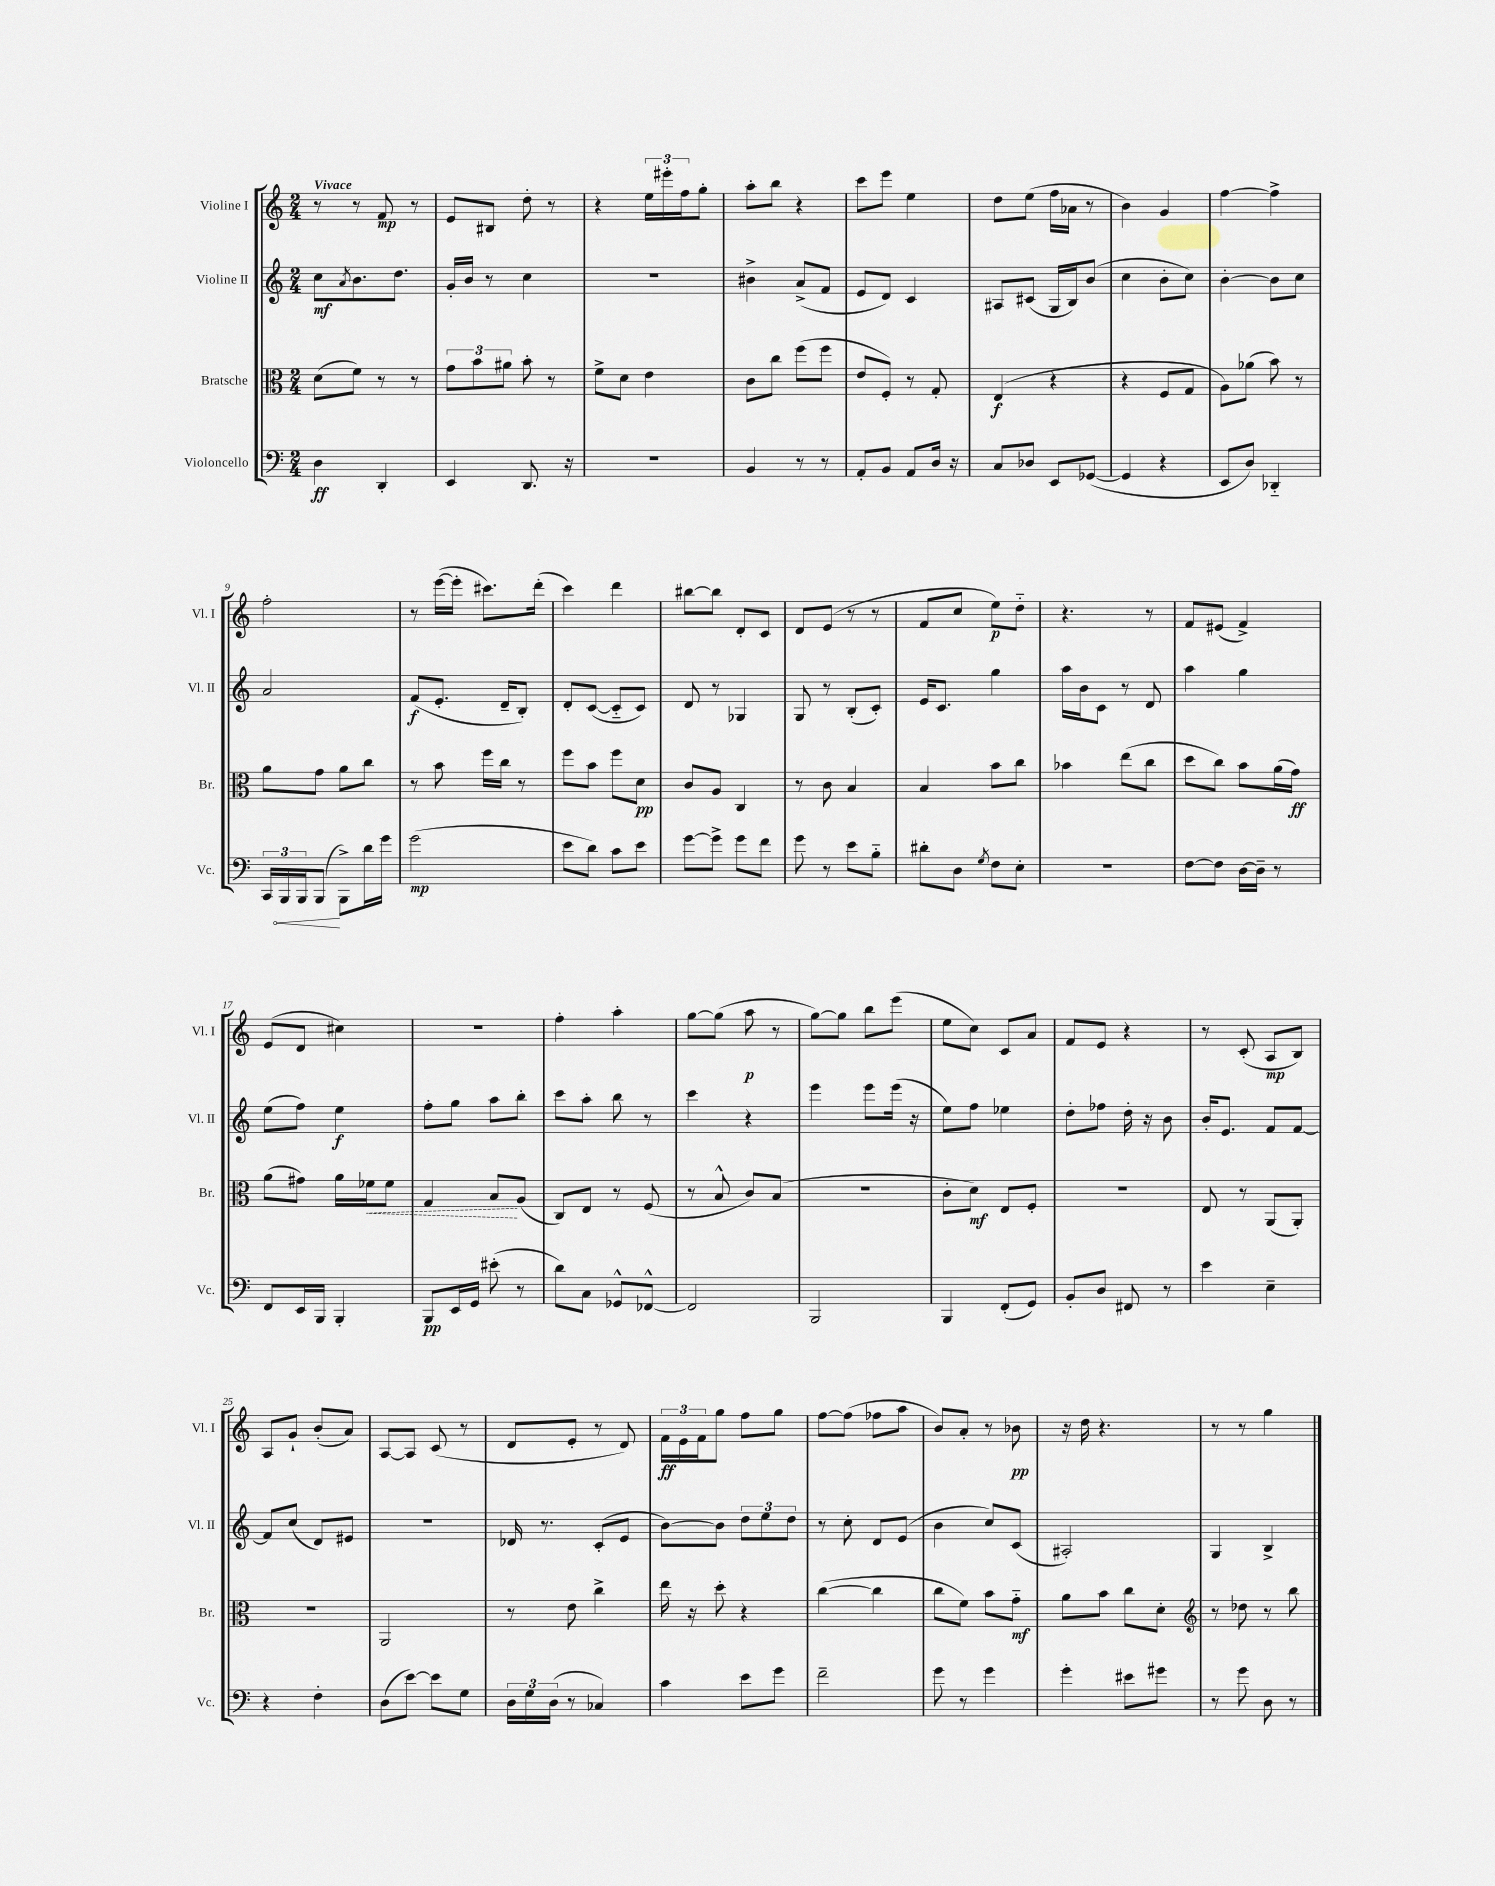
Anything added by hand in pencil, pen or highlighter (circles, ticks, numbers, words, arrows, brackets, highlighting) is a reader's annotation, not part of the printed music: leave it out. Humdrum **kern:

**kern	**kern	**kern	**kern
*staff4	*staff3	*staff2	*staff1
*clefF4	*clefC3	*clefG2	*clefG2
*k[]	*k[]	*k[]	*k[]
*M2/4	*M2/4	*M2/4	*M2/4
4D	(8d	8cc	8r
.	.	8qa	.
.	8f)	8.b	8r
4DD'	8r	.	8f
.	.	8.dd	.
.	8r	.	8r
=	=	=	=
4EE	12g	16g'	8e
.	.	16b	.
.	12b	.	.
.	.	8r	8B#
.	12a#	.	.
8.DD	8b'	4cc	8dd'
.	8r	.	8r
16r	.	.	.
=	=	=	=
2r	8f^	2r	4r
.	8d	.	.
.	4e	.	24ee
.	.	.	24eee#'
.	.	.	24ff
.	.	.	8gg'
=	=	=	=
4BB	8c	4b#^	8aa'
.	8cc	.	8bb
8r	(8ff	(8a^	4r
8r	8ff	8f	.
=	=	=	=
8AA'	8e	8e	8ccc
8BB	8F')	8d)	8eee
8AA	8r	4c	4ee
16D	8G'	.	.
16r	.	.	.
=	=	=	=
8C	(4E	8A#	8dd
8D-	.	(8c#	(8ee
8EE	4r	16G	16ff
.	.	16B)	16a-
([8GG-	.	(8b	8r
=	=	=	=
4GG-]	4r	4cc	4b)
4r	8F	8b'	4g
.	8G	8cc)	.
=	=	=	=
8EE	8A)	[4b'	[4ff
8D)	(8a-	.	.
4DD-'~	8b)	8b]	4ff^]
.	8r	8cc	.
=	=	=	=
24CC	8a	2a	2ff'
24BBB	.	.	.
24BBB	.	.	.
(8BBB	8g	.	.
8BBB^)	8a	.	.
16d	8cc	.	.
16g	.	.	.
=	=	=	=
(2g	8r	(8f	8r
.	8b	8.e'	([16eee
.	.	.	16eee']
.	16ff	.	8.ccc#)
.	16cc	16d~	.
.	8r	8B')	.
.	.	.	(16ddd'
=	=	=	=
8e	8ff	8d'	4ccc)
8d)	8b	([8c	.
8c	8ff	8c'~]	4ddd
8e	8d	8c)	.
=	=	=	=
[8g	8c	8d	[8bb#
8g^]	8A	8r	8bb#]
8g	4C	4G-	8d'
8f	.	.	8c
=	=	=	=
8g	8r	8G	8d
8r	8c	8r	(8e
8e	4B	(8B'	8r
8B'~	.	8c')	8r
=	=	=	=
8d#'	4B	16e	8f
.	.	8.c	.
8D	.	.	8cc
8qG	.	.	.
8F	8b	4gg	8ee)
8E'	8cc	.	8dd'~
=	=	=	=
2r	4b-	16aa	4.r
.	.	16b	.
.	.	8c	.
.	(8ee	8r	.
.	8cc	8d	8r
=	=	=	=
[8F	8dd	4aa	8f
8F]	8cc)	.	(8e#
[16D	8b	4gg	4f^)
16D~]	.	.	.
8r	(16a	.	.
.	16g)	.	.
=	=	=	=
8FF	(8a	(8ee	(8e
16EE	8g#)	8ff)	8d
16BBB	.	.	.
4BBB'	16a	4ee	4cc#)
.	16f-	.	.
.	8f-	.	.
=	=	=	=
8BBB	4G	8ff'	2r
16EE	.	8gg	.
16GG	.	.	.
(8e#'	8B	8aa	.
8r	(8A	8bb'	.
=	=	=	=
8d)	8C)	8ccc	4ff'
8C	8E	8aa'	.
8GG-^^	8r	8bb	4aa'
[8FF-^^	(8F	8r	.
=	=	=	=
2FF-]	8r	4ccc	[8gg
.	8B^^	.	(8gg]
.	8c)	4r	8aa
.	(8B	.	8r
=	=	=	=
2BBB	2r	4eee	[8gg)
.	.	.	8gg]
.	.	8eee	8bb
.	.	(16eee	(8eee
.	.	16r	.
=	=	=	=
4BBB	8c'	8ee)	8ee
.	8d)	8ff	8cc)
(8FF'	8E	4ee-	8c
8GG)	8F'	.	8a
=	=	=	=
8BB'	2r	8dd'	8f
8D	.	8ff-	8e
8FF#	.	16dd'	4r
.	.	16r	.
8r	.	8b	.
=	=	=	=
4e	8E	16b'	8r
.	.	8.e	.
.	8r	.	(8c'
4E~	(8AA	8f	8A
.	8AA')	[8f	8B)
=	=	=	=
4r	2r	8f]	8A
.	.	(8cc	8g`
4F'	.	8d)	(8b'
.	.	8e#	8a)
=	=	=	=
(8D	2AA	2r	[8A
[8e)	.	.	8A]
8e]	.	.	(8c
8G	.	.	8r
=	=	=	=
24D	8r	16d-	8d
24G	.	.	.
.	.	8.r	.
(24D	.	.	.
8r	8e	.	8e'
4C-)	4cc^	(8c'	8r
.	.	8e	8d)
=	=	=	=
4c	16ee	[8b)	24f
.	.	.	24e
.	16r	.	.
.	.	.	24f
.	8dd'	8b]	8gg
8e	4r	12dd	8ff
.	.	12ee	.
8g	.	.	8gg
.	.	12dd	.
=	=	=	=
2f~	([4cc	8r	[8ff
.	.	8cc'	(8ff]
.	4cc]	8d	8ff-
.	.	(8e	8aa
=	=	=	=
8g	8cc	4b	8b)
8r	8f)	.	8a'
4g	8b	8cc)	8r
.	8g'~	(8c	8b-
=	=	=	=
4g'	8a	2A#')	16r
.	.	.	16dd
.	8b	.	4.r
8e#	8cc	.	.
8g#	8d'	.	.
=	=	=	=
*	*clefG2	*	*
8r	8r	4G	8r
8g	8dd-	.	8r
8D	8r	4B^	4gg
8r	8bb	.	.
==	==	==	==
*-	*-	*-	*-
